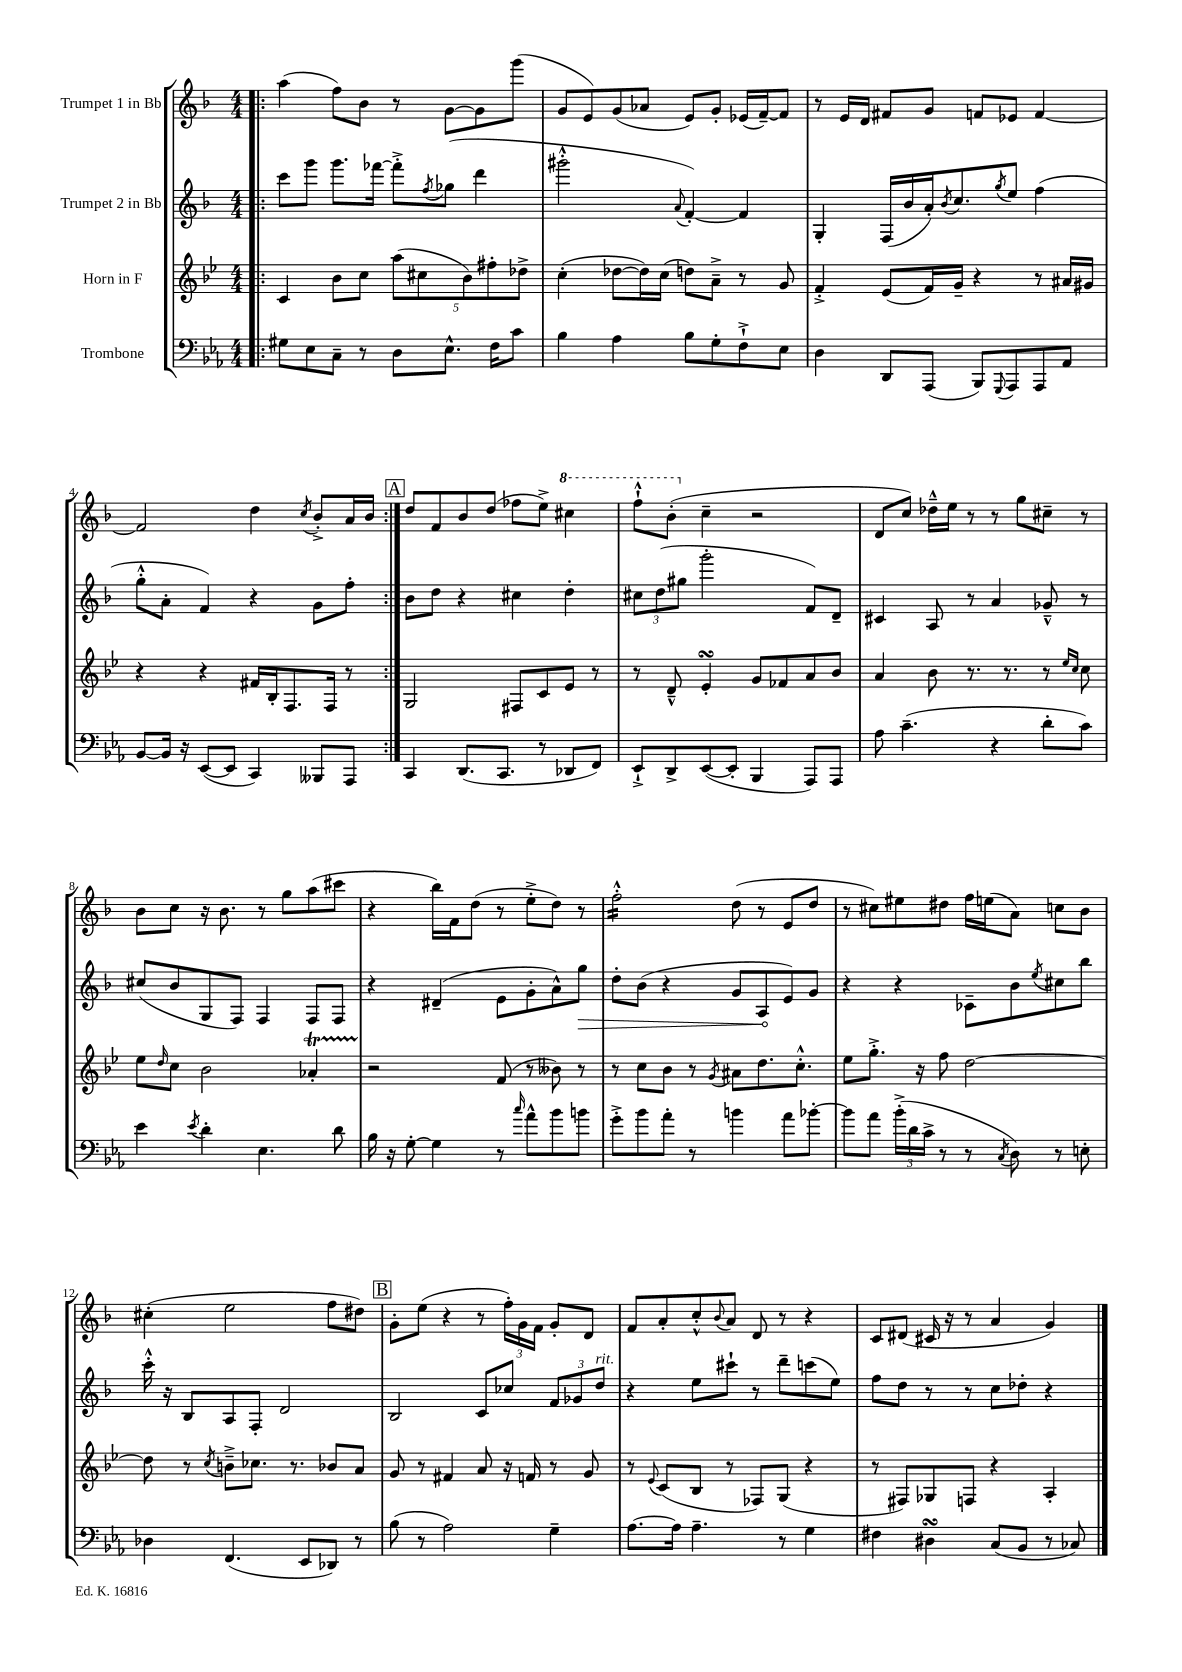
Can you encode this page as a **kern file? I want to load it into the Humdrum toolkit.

**kern	**kern	**kern	**kern
*staff4	*staff3	*staff2	*staff1
*clefF4	*clefG2	*clefG2	*clefG2
*k[b-e-a-]	*k[b-e-]	*k[b-]	*k[b-]
*M4/4	*M4/4	*M4/4	*M4/4
=!|:	=!|:	=!|:	=!|:
8G#	4c	8ccc	(4aa
8E-	.	8ggg	.
8C~	8b-	8.ggg	8ff)
8r	8cc	.	8b-
.	.	[16fff-	.
8D	(10aa	8fff-'^]	8r
.	10cc#	.	.
.	.	8qff	.
8.E-^^	.	(8gg-	[8g
.	10b-)	.	.
.	.	4ddd	8g]
.	10ff#'	.	.
16F	.	.	.
8c	.	.	(8ggg
.	10dd-^	.	.
=	=	=	=
4B-	(4cc'	2ggg#'^^	8g
.	.	.	8e)
4A-	[8dd-	.	(8g
.	16dd-])	.	8a-
.	(16cc	.	.
.	.	8qqa	.
8B-	8dd)	[4f')	8e)
8G'	8a~^	.	8g'
8F`^	8r	4f]	(16e-
.	.	.	[16f~)
8E-	8g	.	8f]
=	=	=	=
4D	4f'^	4G'	8r
.	.	.	16e
.	.	.	16d
8DD	(8e-	(16F	8f#
.	.	16b-	.
(8AAA-	16f)	16a')	8g
.	.	8qb-	.
.	16g~	8.cc	.
8BBB-)	4r	.	8f
8qqGGG	.	8qgg	.
8AAA-	.	8ee	8e-
8AAA-	8r	(4ff	[4f
8AA-	16a#	.	.
.	16g#	.	.
=	=	=	=
[8BB-	4r	8gg'^^	2f]
16BB-]	.	8a'	.
16r	.	.	.
([8EE-	4r	4f)	.
8EE-]	.	.	.
4CC)	16f#	4r	4dd
.	16B-'	.	.
.	8.F	.	.
.	.	.	8qcc
8BBB--	.	8g	8b-'^
.	16F	.	.
8AAA-	8r	8ff'	16a
.	.	.	16b-
=:|!	=:|!	=:|!	=:|!
4CC	2G	8b-	8dd
.	.	8dd	8f
(8.DD	.	4r	8b-
.	.	.	(8dd
8.CC	.	.	.
.	8F#	4cc#	8ff-
8r	8c	.	8ee^)
8DD-	8e-	4dd'	4ccc#
8FF)	8r	.	.
=	=	=	=
8EE-`^	8r	12cc#	8fff`^^
.	.	(12dd	.
8DD^	8d~^^	.	(8bb-'
.	.	12gg#	.
([8EE-	4e-'	2ggg'	4cc~
8EE-']	.	.	.
4BBB-	8g	.	2r
.	8f-	.	.
8AAA-)	8a	8f)	.
8AAA-	8b-	8d~	.
=	=	=	=
8A-	4a	4c#	8d
(4.c~	.	.	8cc)
.	8b-	8A	16dd-~^^
.	.	.	16ee
.	8.r	8r	8r
4r	.	4a	8r
.	8.r	.	.
.	.	.	8gg
8d'	8r	8g-~^^	8cc#~
.	16qqee-	.	.
.	16qqcc	.	.
8c)	8cc	8r	8r
=	=	=	=
4e-	8ee-	(8cc#	8b-
.	16qqdd	.	.
.	8cc	8b-	8cc
8qe-	.	.	.
4d'	2b-	8G	16r
.	.	.	8.b-
.	.	8F)	.
4.E-	.	4F	8r
.	.	.	8gg
.	4a-'	8F	(8aa
8d	.	8F	8ccc#
=	=	=	=
16B-	2r	4r	4r
16r	.	.	.
[8G'	.	.	.
4G]	.	(4d#~	16bb-)
.	.	.	16f
.	.	.	(8dd
8r	(8f	8e	8r
16qqcc	.	.	.
8a-^^	8r	8g'	8ee'^
8b-	8b--)	8a^^)	8dd)
8b	8r	8gg	8r
=	=	=	=
8g'^	8r	8dd'	2ff'^^
8b-	8cc	(8b-	.
8a-'	8b-	4r	.
8r	8r	.	.
.	8qg	.	.
4b	8a#	8g	(8dd
.	8.dd	8A	8r
8a-	.	8e)	8e
.	8.cc'^^	.	.
[8b-'	.	8g	8dd
=	=	=	=
8b-]	8ee-	4r	8r
8a-	8.gg'^	.	8cc#)
(24b-'^	.	4r	8ee#
24d	.	.	.
.	16r	.	.
24c^	.	.	.
8r	8ff	.	8dd#
8r	[2dd	8c-~	16ff
.	.	.	(16ee
8qC	.	.	.
8D)	.	8b-	8a)
.	.	8qee	.
8r	.	8cc#	8cc
8E'	.	8bb-	8b-
=	=	=	=
4D-	8dd]	16ccc'^^	(4cc#'
.	.	16r	.
.	8r	8B-	.
.	8qcc	.	.
(4.FF	8b~^	8A	2ee
.	8.cc-	8F'	.
.	.	2d	.
.	8.r	.	.
8EE-	.	.	.
8DD-)	8b-	.	8ff
8r	8a	.	8dd#)
=	=	=	=
(8B-	8g	2B-	8g'
8r	8r	.	(8ee
2A-)	4f#	.	4r
.	8a	8c	8r
.	16r	8cc-	24ff')
.	.	.	24g
.	16f	.	.
.	.	.	24f
4G~	8r	12f	8g'
.	.	12g-	.
.	8g	.	8d
.	.	12dd	.
=	=	=	=
[8.A-	8r	4r	8f
.	8qqe-	.	.
.	(8c	.	8a'
16A-]	.	.	.
4.A-~	8B-	8ee	8cc'^^
.	.	.	8qqb-
.	8r	8ccc#`	8a
.	8F-)	8r	8d
8r	(8G	8ddd~	8r
4G	4r	(8ccc	4r
.	.	8ee)	.
=	=	=	=
4F#	8r	8ff	8c
.	8F#)	8dd	(8d#
4D#	8G-	8r	16c#
.	.	.	16r
.	8F	8r	8r
(8C	4r	8cc	4a
8BB-	.	8dd-'	.
8r	4A'	4r	4g)
8C-)	.	.	.
==	==	==	==
*-	*-	*-	*-
